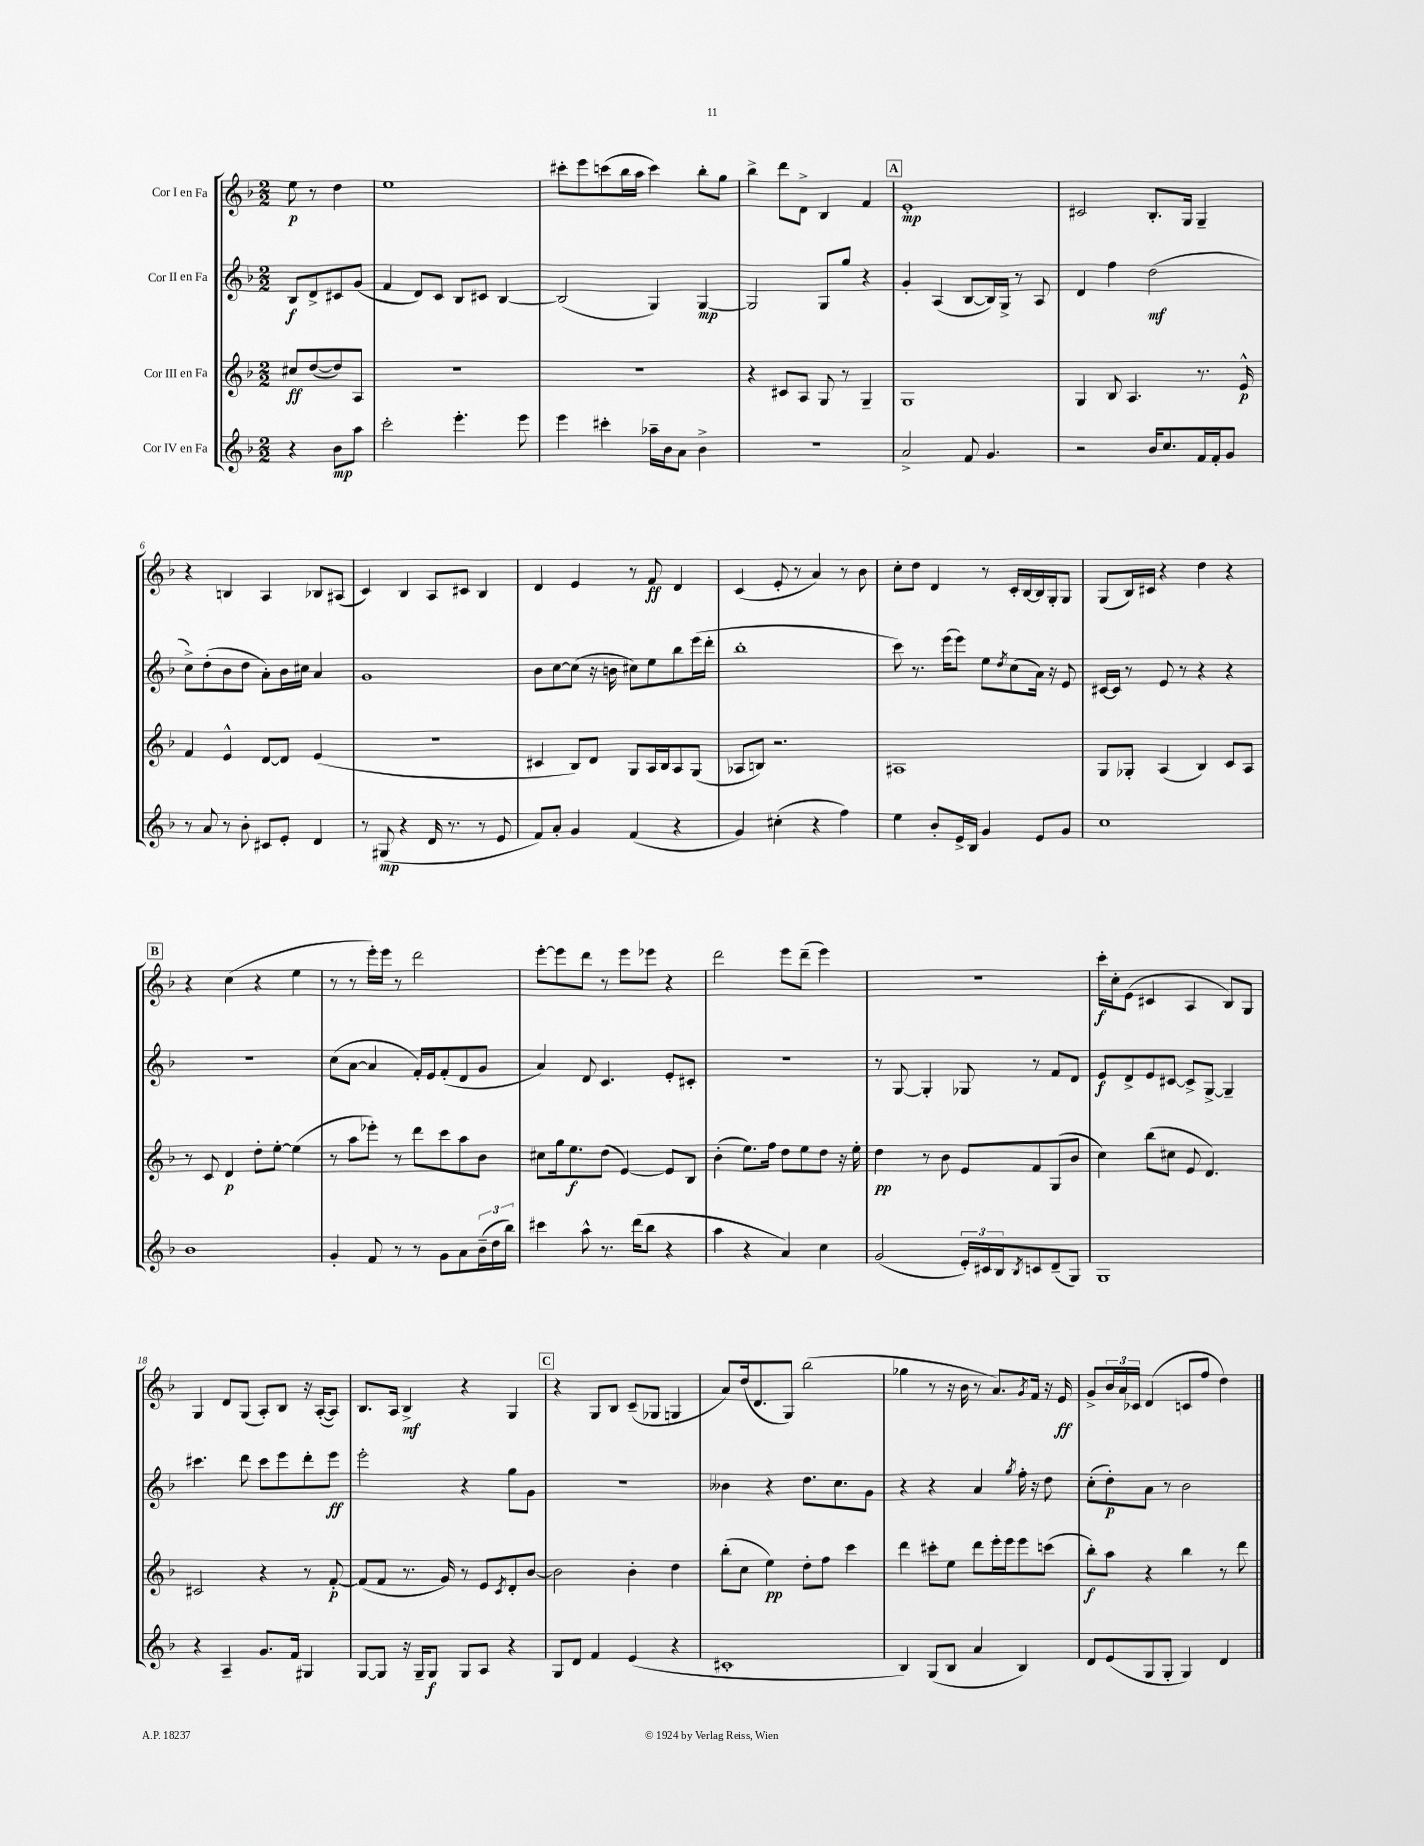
<<
\new StaffGroup <<
\new Staff = "s0" \with { instrumentName = "Cor I en Fa" } {
    \clef treble \key f \major \numericTimeSignature \time 2/2 \partial 2
    e''8\p r8 d''4 |
    e''1 |
    cis'''8-. e'''8 c'''8( bes''16 a''16 c'''4) bes''8-. g''8 |
    bes''4-> d'''8 d'8-> bes4 f'4 |
    \mark \markup { \box "A" } e'1-.\mp |
    cis'2 bes8.-. g16 g4-- |
    r4 b4 a4 bes8 ais8( |
    c'4) bes4 a8 cis'8 bes4 |
    d'4 e'4 r8 f'8\ff d'4 |
    c'4( e'8-. r8 a'4) r8 bes'8 |
    c''8-. d''8 d'4 r8 c'16-. bes16~ bes16 g16-. g8 |
    g8( bes16) cis'16 r4 d''4 r4 |
    \mark \markup { \box "B" } r4 c''4( r4 e''4 |
    r8 r8 e'''16-.) e'''16 r8 d'''2 |
    e'''8~-. e'''8 d'''8 r8 e'''8 ees'''8 r4 |
    d'''2 e'''8 d'''8--( e'''4) |
    R1 |
    c'''16-.\f c''16-. e'8( cis'4 a4 bes8) g8 |
    g4 d'8 g8( a8-.) bes8 r16 a16~-.( a8) |
    bes8. a16 bes4->\mf r4 g4 |
    \mark \markup { \box "C" } r4 g8 bes8 c'8--( ges8 g4 |
    a'8) d''16( d'8. g8) bes''2( |
    ges''4 r8 r16 bes'16 r8 a'8.) \acciaccatura { g'8 } f'16 r16 e'16\ff |
    g'8-> \tuplet 3/2 { bes'16 a'16 ces'16 } d'4( c'8 f''8 d''4) \bar "|." |
}
\new Staff = "s1" \with { instrumentName = "Cor II en Fa" } {
    \clef treble \key f \major \numericTimeSignature \time 2/2 \partial 2
    bes8\f d'8-> cis'8 g'8( |
    f'4 d'8) c'8 bes8 cis'8 bes4~ |
    bes2( g4) g4~\mp |
    g2 g8 g''8 r4 |
    \mark \markup { \box "A" } g'4-. a4( bes8~ bes16) g16-> r8 a8 |
    d'4 f''4 d''2\mf( |
    c''8->) d''8-.( bes'8 d''8 a'8-.) bes'16 cis''16 a'4 |
    g'1 |
    bes'8 c''8~ c''8( r16 b'16 cis''8) e''8 bes''8 e'''16( d'''16-. |
    bes''1-. |
    c'''8) r8. e'''16( e'''8) e''8 \acciaccatura { d''8 } c''8( a'16) r16 e'8 |
    cis'16~ cis'16 r8 e'8 r8 r4 r4 |
    \mark \markup { \box "B" } R1 |
    c''8( a'8~ a'4 f'16-.) e'16 f'8-.( d'8 g'8 |
    a'4) d'8 c'4. e'8-. cis'8-. |
    R1 |
    r8 g8~ g4-. ges8 r8 f'8 d'8 |
    e'8\f d'8-> e'8 cis'8~ cis'8-> g8~-> g4-- |
    cis'''4. d'''8 cis'''8 e'''8 d'''8-. e'''8\ff |
    e'''2-. r4 g''8 g'8 |
    \mark \markup { \box "C" } r1 |
    beses'4 r4 d''8. c''8. g'8 |
    r4 r4 a'4 \acciaccatura { g''8 } f''16-. r16 d''8 |
    c''8-.( d''8-.\p) a'8 r8 bes'2 \bar "|." |
}
\new Staff = "s2" \with { instrumentName = "Cor III en Fa" } {
    \clef treble \key f \major \numericTimeSignature \time 2/2 \partial 2
    cis''8\ff d''8~( d''8) a8 |
    R1 |
    r1 |
    r4 cis'8 a8 g8 r8 g4-- |
    \mark \markup { \box "A" } g1 |
    g4 bes8 a4. r8. e'16-^\p |
    f'4 e'4-^ d'8~ d'8 e'4( |
    R1 |
    cis'4 bes8) d'8 g8 a16 bes16 a8 g8( |
    aes8 b8) r2. |
    ais1 |
    g8 ges8-. a4( bes4) c'8 a8 |
    \mark \markup { \box "B" } r8 c'8 d'4\p d''8-. e''8~-. e''4( |
    r8 a''8 ees'''8-.) r8 d'''8 c'''8 a''8 bes'8 |
    cis''8 g''16 e''8.\f d''8( e'4~) e'8 bes8 |
    bes'4-.( e''8.) f''16 d''8 e''8 d''8 r16 e''16-. |
    d''4\pp r8 bes'8 e'8 f'8 g8( bes'8 |
    c''4) bes''8( cis''8 e'8 d'4.) |
    cis'2 r4 r8 f'8~-.\p |
    f'8( f'8 r8. g'16) r8 e'8 \acciaccatura { c'8 } d'8-. bes'8~ |
    \mark \markup { \box "C" } bes'2 bes'4-. d''4 |
    bes''8-.( c''8 e''4\pp) d''8-. f''8 c'''4 |
    d'''4 cis'''8-. e''8 d'''8 e'''16-. e'''16 e'''8 c'''8( |
    bes''8-.\f) a''8 r4 bes''4 r8 d'''8 \bar "|." |
}
\new Staff = "s3" \with { instrumentName = "Cor IV en Fa" } {
    \clef treble \key f \major \numericTimeSignature \time 2/2 \partial 2
    r4 bes'8\mp a''8 |
    c'''2-. e'''4.-. e'''8 |
    e'''4 cis'''4-. aes''16-- bes'16 a'8 bes'4-> |
    r1 |
    \mark \markup { \box "A" } a'2-> f'8 g'4. |
    r2 bes'16 c''8. f'16 f'16-. g'8 |
    r8 a'8 r8 bes'8-. cis'8 e'8-. d'4 |
    r8 gis8\mp( r4 d'16 r8. r8 e'8 |
    f'8) a'8-. g'4 f'4( r4 |
    g'4) cis''4-.( r4 f''4) |
    e''4 bes'8-. e'16-> bes16 g'4 e'8 g'8 |
    c''1 |
    \mark \markup { \box "B" } bes'1 |
    g'4-. f'8 r8 r8 g'8 a'8 \tuplet 3/2 { bes'16--( d''16 bes''16) } |
    cis'''4 a''8-^ r8. d'''16( bes''8 r4 |
    a''4 r4 a'4) c''4 |
    g'2( \tuplet 3/2 { e'16-.) cis'16 bes16 } \acciaccatura { bes8 } c'8 d'8--( g8) |
    g1 |
    r4 a4-- g'8. f'16 gis4 |
    g8~ g8 r16 g16-- g8\f g8 a8 r4 |
    \mark \markup { \box "C" } g8 d'8 f'4 e'4( r4 |
    cis'1-. |
    bes4) g8( bes8 a'4 bes4) |
    d'8 e'8( g8 g8-. g4) d'4 \bar "|." |
}
>>
>>
